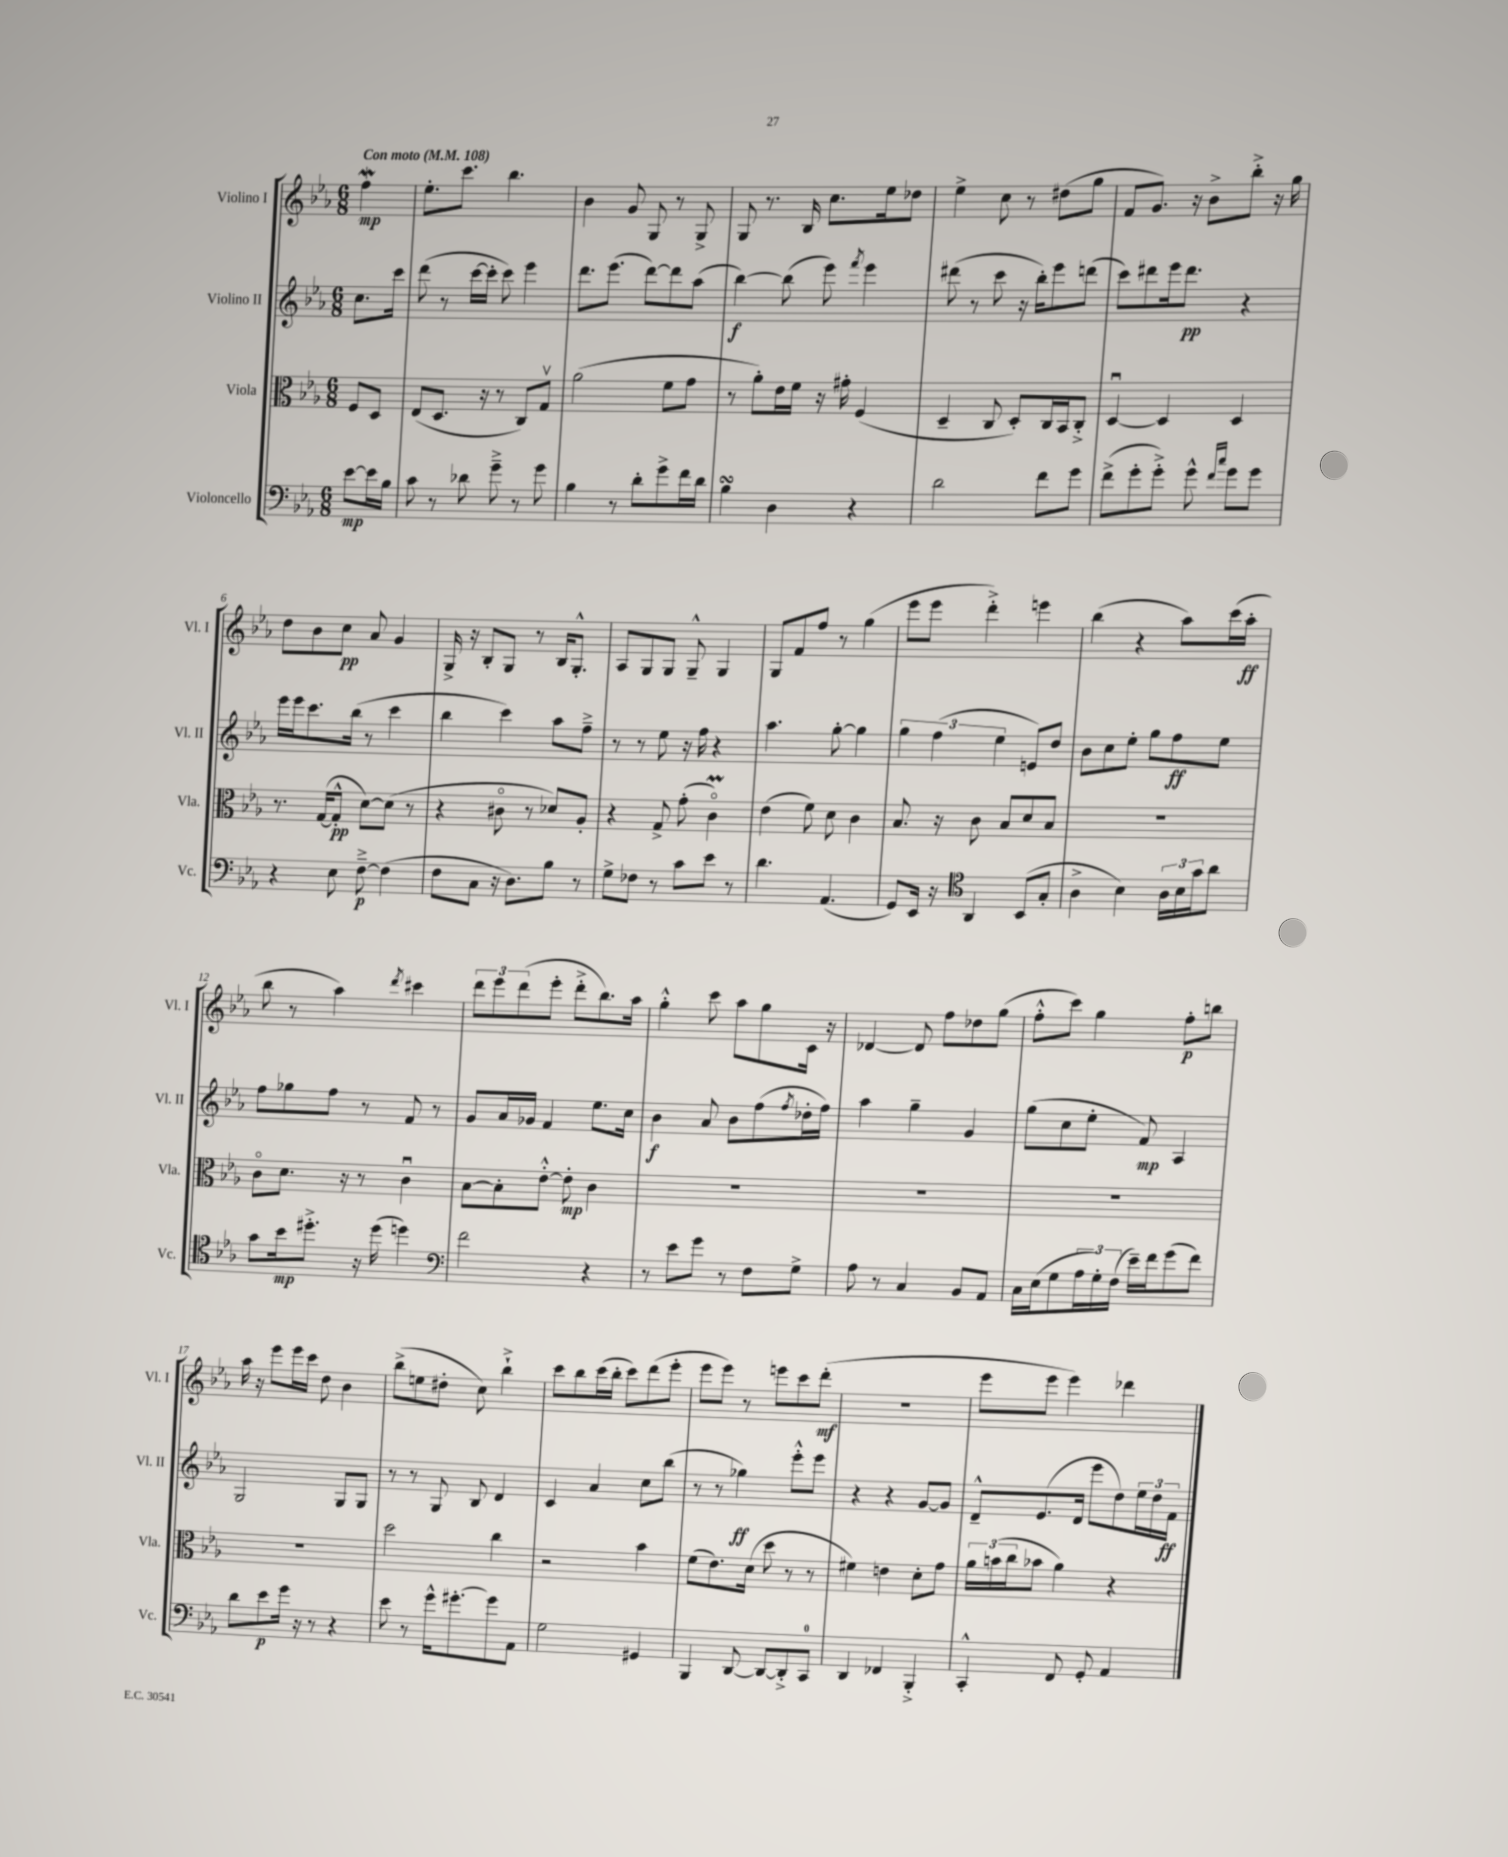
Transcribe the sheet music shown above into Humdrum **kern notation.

**kern	**dynam	**kern	**dynam	**kern	**dynam	**kern	**dynam
*part4	*part4	*part3	*part3	*part2	*part2	*part1	*part1
*staff4	*staff4	*staff3	*staff3	*staff2	*staff2	*staff1	*staff1
*I"Violoncello	*	*I"Viola	*	*I"Violino II	*	*I"Violino I	*
*I'Vc.	*	*I'Vla.	*	*I'Vl. II	*	*I'Vl. I	*
*clefF4	*	*clefC3	*	*clefG2	*	*clefG2	*
*k[b-e-a-]	*	*k[b-e-a-]	*	*k[b-e-a-]	*	*k[b-e-a-]	*
*M6/8	*	*M6/8	*	*M6/8	*	*M6/8	*
*MM108	*	*MM108	*	*MM108	*	*MM108	*
=	=	=	=	=	=	=	=
!	!	!	!	!	!	!LO:TX:a:B:t=Con moto	!
[8e-\L	mp	8F/L	.	8.cc\L	.	4ffW\	mp
16e-\L]	.	8D/J	.	.	.	.	.
16B-\JJ	.	.	.	16ccc\Jk	.	.	.
=1	=1	=1	=1	=1	=1	=1	=1
8c\	.	(8E-/L	.	(8ddd\	.	8.ee-'\L	.
8r	.	8.D/J	.	8r	.	.	.
.	.	.	.	.	.	8.ccc\J	.
8d-X\	.	.	.	[16ccc\LL	.	.	.
.	.	16r	.	16ccc'\JJ]	.	.	.
8g~^\	.	8r	.	8ccc\)	.	4.bb-\	.
8r	.	8C/L)	.	4eee-\	.	.	.
8g\	.	8Gv/J	.	.	.	.	.
=2	=2	=2	=2	=2	=2	=2	=2
4B-\	.	(2a-\	.	8.ddd\L	.	4b-\	.
.	.	.	.	(8.eee-\J	.	.	.
8r	.	.	.	.	.	8g/	.
8d'\L	.	.	.	[8ddd\L)	.	8G/	.
8g^\	.	8f\L	.	8ddd\]	.	8r	.
16f\L	.	8g\J	.	(8aa-\J	.	8G^/	.
16d\JJ	.	.	.	.	.	.	.
=3	=3	=3	=3	=3	=3	=3	=3
4B-sSSS\	.	8r	.	[4bb-\)	f	8G/	.
.	.	8a-'\L)	.	.	.	8.r	.
4D\	.	16e-\L	.	(8bb-\]	.	.	.
.	.	16f\JJ	.	.	.	16B-/	.
.	.	16r	.	8eee-\)	.	8.cc\L	.
.	.	16g#X'\	.	.	.	.	.
.	.	.	.	8qfff/	.	.	.
4r	.	(4F/	.	4eee-\	.	.	.
.	.	.	.	.	.	16ee-\k	.
.	.	.	.	.	.	8dd-X\J	.
=4	=4	=4	=4	=4	=4	=4	=4
2d\	.	4D~/	.	(8ddd#X\	.	4ee-^\	.
.	.	.	.	8r	.	.	.
.	.	8C/	.	8ccc\	.	8cc\	.
.	.	8D'/L)	.	16r	.	8r	.
.	.	.	.	16bb-'\KL)	.	.	.
8f\L	.	16C/L	.	8eee-\	.	(8dd#X\L	.
.	.	16BB-/J	.	.	.	.	.
8g\J	.	8C'^/J	.	(8dddn\J	.	8gg\J	.
=5	=5	=5	=5	=5	=5	=5	=5
(8f^\L	.	[4Du/	.	8ccc\L)	.	8f/L	.
8g'\	.	.	.	8ddd#X\	.	8.g/J)	.
8g'^\J)	.	4D/]	.	16eee-\k	.	.	.
.	.	.	.	8.ddd#\J	pp	16r	.
8g^^\	.	.	.	.	.	8b-^\L	.
16qqf/LL	.	.	.	.	.	.	.
16qqcc/JJ	.	.	.	.	.	.	.
8g\L	.	4D/	.	4r	.	8bb-'^\J	.
8g\J	.	.	.	.	.	16r	.
.	.	.	.	.	.	16gg\	.
!!LO:LB:g=z
=6	=6	=6	=6	=6	=6	=6	=6
4r	.	8.r	.	16eee-\LL	.	8dd\L	.
.	.	.	.	16eee-\J	.	.	.
.	.	.	.	8.ccc\	.	8b-\	.
.	.	([16G/KL	.	.	.	.	.
8E-\	.	8G'^^/J]	pp	.	.	8cc\J	pp
.	.	.	.	(16bb-\Jk	.	.	.
[8F~^\	p	[8d\L)	.	8r	.	8a-/	.
(4F\]	.	(8d\J]	.	4ccc\	.	4g/	.
.	.	8r	.	.	.	.	.
=7	=7	=7	=7	=7	=7	=7	=7
8F\L	.	4r	.	4bb-\	.	16G^/	.
.	.	.	.	.	.	16r	.
8C\J	.	.	.	.	.	8B-'/L	.
16r	.	8c#X\	.	4ccc\)	.	8G/J	.
8.D\L)	.	.	.	.	.	.	.
.	.	8r	.	.	.	8r	.
8B-\J	.	8d-X/L)	.	8aa-\L	.	16B-/KL	.
.	.	.	.	.	.	8.G'^^/J	.
8r	.	8A-'/J	.	8ff~^\J	.	.	.
=8	=8	=8	=8	=8	=8	=8	=8
8G^\L	.	4r	.	8r	.	8A-/L	.
8F-X\J	.	.	.	8r	.	8G/	.
8r	.	8G^/	.	8ee-\	.	8G/J	.
8c\L	.	(8g'\	.	16r	.	8G~^^/	.
.	.	.	.	16ff\	.	.	.
8e-\J	.	4cM\)	.	4r	.	4G/	.
8r	.	.	.	.	.	.	.
=9	=9	=9	=9	=9	=9	=9	=9
4.d\	.	(4e-\	.	4.aa-\	.	8G/L	.
.	.	.	.	.	.	8f/	.
.	.	8f\)	.	.	.	8ff/J	.
(4.AA-/	.	8d\	.	[8gg'\	.	8r	.
.	.	4c\	.	4gg\]	.	(4gg\	.
=10	=10	=10	=10	=10	=10	=10	=10
8GG/L)	.	8.B-/	.	6gg\	.	8eee-\L	.
16EE-/Jk	.	.	.	.	.	8eee-\J	.
.	.	.	.	(6ff\	.	.	.
16r	.	16r	.	.	.	.	.
*clefC4	*	*	*	*	*	*	*
4AA-/	.	8c\	.	.	.	4ddd'^\)	.
.	.	.	.	6ee-\	.	.	.
.	.	8B-/L	.	.	.	.	.
(8BB-/L	.	8d/	.	8en/L)	.	4eeen\	.
8G'/J	.	8B-/J	.	8dd/J	.	.	.
=11	=11	=11	=11	=11	=11	=11	=11
4A-^\	.	2.r	.	8b-\L	.	(4bb-\	.
.	.	.	.	8cc\	.	.	.
4B-\)	.	.	.	8ee-'\J	.	4r	.
.	.	.	.	8gg\L	.	.	.
24A-\LL	.	.	.	8ff\	ff	8aa-\L)	.
24B-\	.	.	.	.	.	.	.
24g\J	.	.	.	.	.	.	.
8a-\J	.	.	.	8ee-\J	.	(16ccc\L	.
.	.	.	.	.	.	16aa-'\JJ	ff
!!LO:LB:g=z
=12	=12	=12	=12	=12	=12	=12	=12
8g\L	.	8c\L	.	8ff\L	.	8bb-\	.
16b-\k	mp	8.d\J	.	8gg-X\	.	8r	.
8.dd#X'^\J	.	.	.	.	.	.	.
.	.	.	.	8ff\J	.	4aa-\)	.
.	.	16r	.	.	.	.	.
16r	.	8r	.	8r	.	.	.
(16dd#\	.	.	.	.	.	.	.
.	.	.	.	.	.	8qddd/	.
4ddn\)	.	4cu\	.	8f/	.	4ccc#X\	.
.	.	.	.	8r	.	.	.
=13	=13	=13	=13	=13	=13	=13	=13
*clefF4	*	*	*	*	*	*	*
2f\	.	[8B-\L	.	8g/L	.	12ddd\L	.
.	.	.	.	.	.	12eee-\	.
.	.	8B-'\]	.	16a-/L	.	.	.
.	.	.	.	.	.	(12ddd\	.
.	.	.	.	16g-X/JJ	.	.	.
.	.	[8e-'^^\J	.	4f/	.	8eee-'\J	.
.	.	8e-'\]	mp	.	.	8ddd'^\L	.
4r	.	4c\	.	8.ee-\L	.	8.bb-\)	.
.	.	.	.	16cc\Jk	.	16aa-\Jk	.
=14	=14	=14	=14	=14	=14	=14	=14
8r	.	2.r	.	4b-\	f	4gg'^^\	.
8e-\L	.	.	.	.	.	.	.
8g\J	.	.	.	8a-/	.	8ccc\	.
8r	.	.	.	8b-\L	.	8aa-\L	.
8F\L	.	.	.	(8ff\	.	8gg\	.
.	.	.	.	8qff/	.	.	.
8G^\J	.	.	.	16dd-X'\L	.	16c\Jk	.
.	.	.	.	16ff\JJ)	.	16r	.
=15	=15	=15	=15	=15	=15	=15	=15
8A-\	.	2.r	.	4aa-\	.	[4d-X/	.
8r	.	.	.	.	.	.	.
4C/	.	.	.	4gg~\	.	8d-/]	.
.	.	.	.	.	.	8ff\L	.
8BB-/L	.	.	.	4g/	.	8dd-X\	.
8AA-/J	.	.	.	.	.	(8gg\J	.
=16	=16	=16	=16	=16	=16	=16	=16
16C\LL	.	2.r	.	(8gg\L	.	8ff'^^\L	.
(16E-\J	.	.	.	.	.	.	.
8G\	.	.	.	8cc\	.	8ccc\J)	.
24A-\L	.	.	.	8ee-'\J	.	4gg\	.
24G'\)	.	.	.	.	.	.	.
(24F\JJ	.	.	.	.	.	.	.
16e-~\LL)	.	.	.	8f/)	mp	.	.
16f\J	.	.	.	.	.	.	.
(8g\	.	.	.	4A-/	.	8ff'\L	p
8f\J)	.	.	.	.	.	8bbn\J	.
!!LO:LB:g=z
=17	=17	=17	=17	=17	=17	=17	=17
8d\L	.	2.r	.	2G/	.	16aa-\	.
.	.	.	.	.	.	16r	.
8e-\	p	.	.	.	.	8eee-\L	.
16g\Jk	.	.	.	.	.	16eee-\L	.
16r	.	.	.	.	.	16ccc\JJ	.
8r	.	.	.	.	.	8dd\	.
4r	.	.	.	8G/L	.	4b-\	.
.	.	.	.	8G/J	.	.	.
=18	=18	=18	=18	=18	=18	=18	=18
8e-\	.	2dd\	.	8r	.	(8bb-^\L	.
8r	.	.	.	8r	.	8een\	.
16g^^\KL	.	.	.	8G/	.	8dd#X'\J	.
[8.g#X'\	.	.	.	.	.	.	.
.	.	.	.	8B-/	.	8cc\)	.
8g#\]	.	4cc\	.	4d/	.	4bb-`^\	.
8AA-\J	.	.	.	.	.	.	.
=19	=19	=19	=19	=19	=19	=19	=19
2G\	.	2r	.	4c/	.	8ccc\L	.
.	.	.	.	.	.	8bb-\	.
.	.	.	.	4a-/	.	(16ccc\L	.
.	.	.	.	.	.	16bb-'\JJ	.
.	.	.	.	.	.	8ccc\L)	.
4GG#X/	.	4b-\	.	8cc\L	.	(8ddd\	.
.	.	.	.	(8bb-\J	.	8eee-'\J	.
=20	=20	=20	=20	=20	=20	=20	=20
4BBB-/	.	(8f\L	.	8r	.	8eee-\L	.
.	.	8.e-\)	.	8r	.	8eee-\J)	.
[8DD/	.	.	.	4gg-X\)	ff	8r	.
.	.	(16d\Jk	.	.	.	.	.
8DD/L_	.	8dd\	.	.	.	8eeen\L	.
8DD'^/]	.	8r	.	8eee-'^^\L	.	8ccc\	.
8CC/J	.	8r	.	8eee-\J	.	(8ddd'\J	mf
=21	=21	=21	=21	=21	=21	=21	=21
4DD/	.	4f#X\)	.	4r	.	2.r	.
4FF-X/	.	4en\	.	4r	.	.	.
4BBB-'^/	.	8d'\L	.	[8g/L	.	.	.
.	.	8g\J	.	8g/J]	.	.	.
=22	=22	=22	=22	=22	=22	=22	=22
4CC'^^/	.	24a-\LL	.	8d~^^/L	.	8eee-\L	.
.	.	(24bn\	.	.	.	.	.
.	.	24cc\J	.	.	.	.	.
.	.	8b-X\J	.	(8.e-/	.	8eee-\J	.
8FF/	.	4a-\)	.	.	.	4eee-\)	.
.	.	.	.	16d/Jk	.	.	.
8GG'/	.	.	.	8eee-\L	.	.	.
4AA-/	.	4r	.	8dd\)	.	4ddd-X\	.
.	.	.	.	24ee-\L	.	.	.
.	.	.	.	24dd\	.	.	.
.	.	.	.	24f\JJ	ff	.	.
==	==	==	==	==	==	==	==
*-	*-	*-	*-	*-	*-	*-	*-
